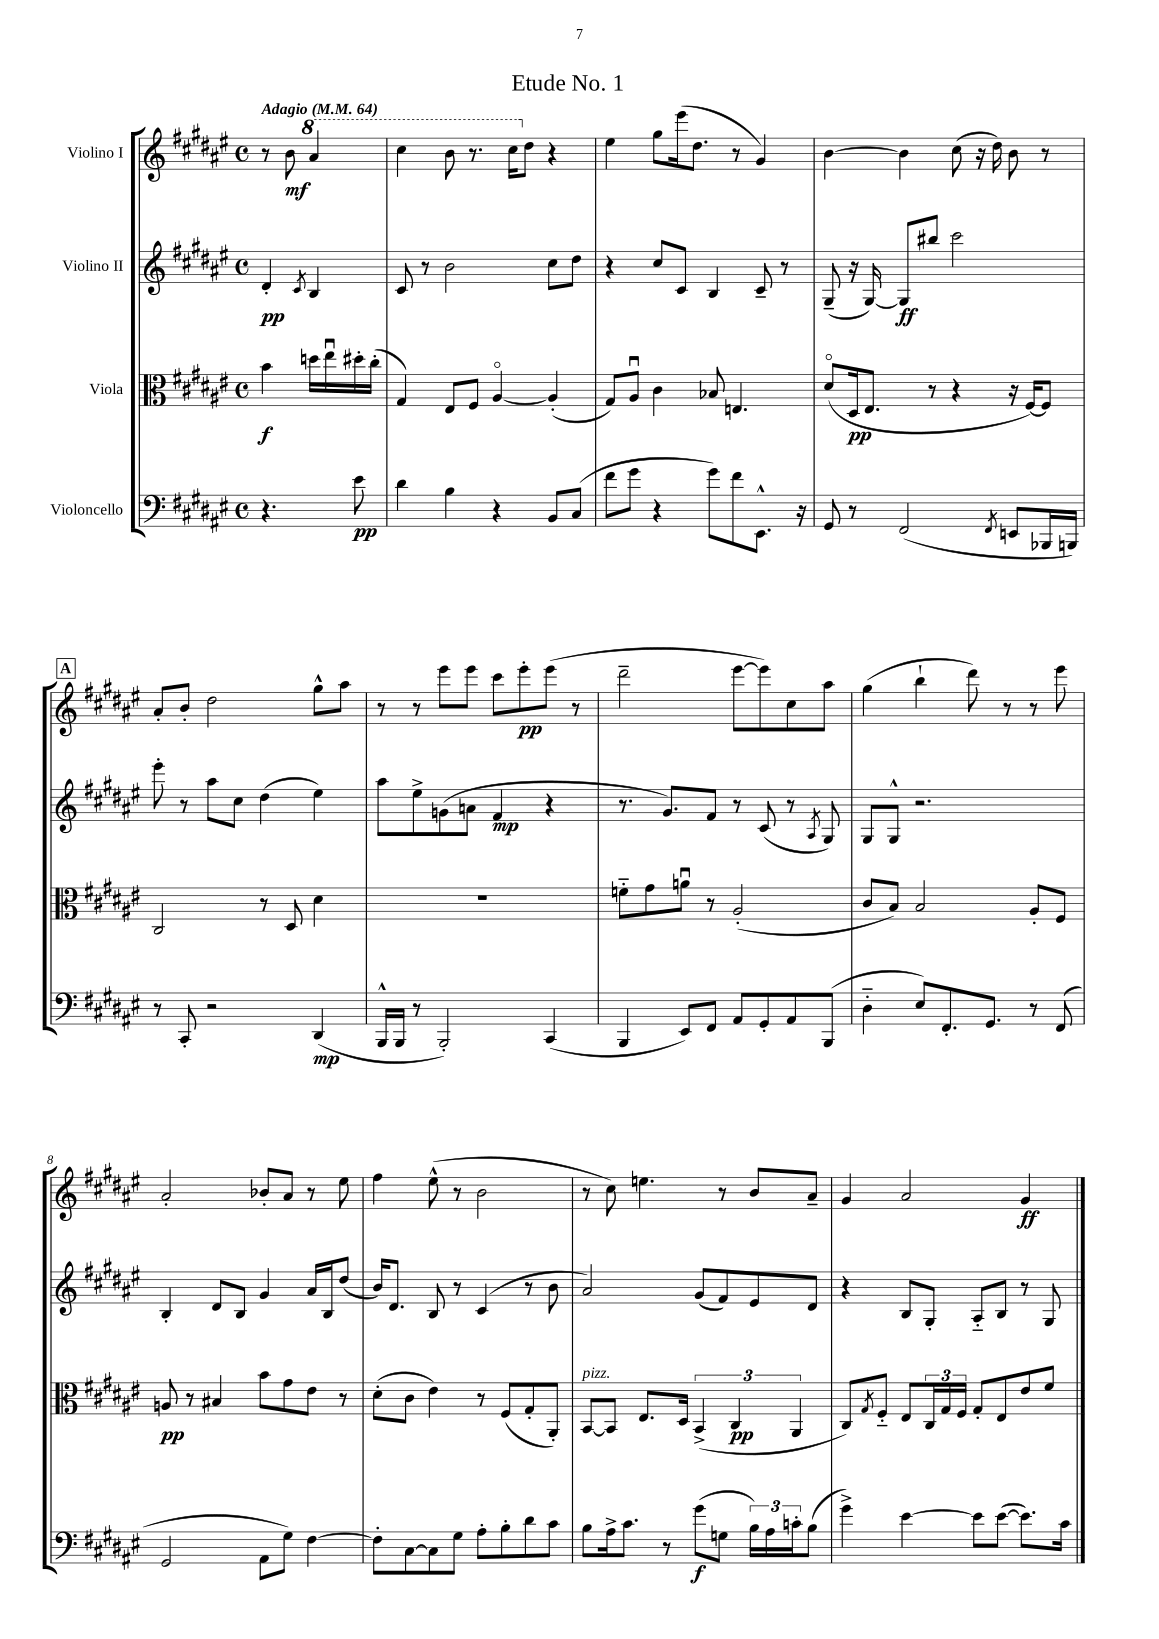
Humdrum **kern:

**kern	**dynam	**kern	**dynam	**kern	**dynam	**kern	**dynam
*part4	*part4	*part3	*part3	*part2	*part2	*part1	*part1
*staff4	*staff4	*staff3	*staff3	*staff2	*staff2	*staff1	*staff1
*I"Violoncello	*	*I"Viola	*	*I"Violino II	*	*I"Violino I	*
*clefF4	*	*clefC3	*	*clefG2	*	*clefG2	*
*k[f#c#g#d#a#e#]	*	*k[f#c#g#d#a#e#]	*	*k[f#c#g#d#a#e#]	*	*k[f#c#g#d#a#e#]	*
*M4/4	*	*M4/4	*	*M4/4	*	*M4/4	*
*met(c)	*	*met(c)	*	*met(c)	*	*met(c)	*
*MM64	*	*MM64	*	*MM64	*	*MM64	*
=	=	=	=	=	=	=	=
!	!	!	!	!	!	!LO:TX:a:B:t=Adagio	!
4.r	.	4b\	f	4d#'/	pp	8r	.
.	.	.	.	.	.	8b\	mf
.	.	.	.	8qc#/	.	.	.
*	*	*	*	*	*	*8va	*
.	.	16ddn\LL	.	4B/	.	4aa#/	.
.	.	16ee#u\	.	.	.	.	.
8e#\	pp	16dd#X'\	.	.	.	.	.
.	.	(16cc#'\JJ	.	.	.	.	.
=1	=1	=1	=1	=1	=1	=1	=1
4d#\	.	4G#/)	.	8c#/	.	4ccc#\	.
.	.	.	.	8r	.	.	.
4B\	.	8E#/L	.	2b\	.	8bb\	.
.	.	8F#/J	.	.	.	8.r	.
4r	.	[4A#/	.	.	.	.	.
.	.	.	.	.	.	16ccc#\KL	.
*	*	*	*	*	*	*X8va	*
.	.	.	.	.	.	8dd#\J	.
8BB/L	.	(4A#'/]	.	8cc#\L	.	4r	.
(8C#/J	.	.	.	8dd#\J	.	.	.
=2	=2	=2	=2	=2	=2	=2	=2
8f#\L	.	8G#/L)	.	4r	.	4ee#\	.
8g#\J	.	8A#u/J	.	.	.	.	.
4r	.	4c#\	.	8cc#/L	.	8gg#\L	.
.	.	.	.	8c#/J	.	(16eee#\k	.
.	.	.	.	.	.	8.dd#\J	.
8g#\L)	.	8B-X/	.	4B/	.	.	.
8f#\	.	4.En/	.	.	.	8r	.
8.EE#^^\J	.	.	.	8c#~/	.	4g#/)	.
.	.	.	.	8r	.	.	.
16r	.	.	.	.	.	.	.
=3	=3	=3	=3	=3	=3	=3	=3
8GG#/	.	(8d#/L	.	(8G#~/	.	[4b\	.
8r	.	16D#/k	pp	16r	.	.	.
.	.	8.E#/J	.	[16G#/)	.	.	.
(2FF#/	.	.	.	8G#/L]	ff	4b\]	.
.	.	8r	.	8bb#X/J	.	.	.
.	.	4r	.	2ccc#\	.	(8cc#\	.
.	.	.	.	.	.	16r	.
.	.	.	.	.	.	16dd#\)	.
8qFF#/	.	.	.	.	.	.	.
8EEn/L	.	16r	.	.	.	8b\	.
.	.	[16F#/KL)	.	.	.	.	.
16BBB-X/L	.	8F#/J]	.	.	.	8r	.
16BBBn/JJ)	.	.	.	.	.	.	.
!!LO:LB:g=z
!!LO:REH:place=s1:t=A
=4	=4	=4	=4	=4	=4	=4	=4
8r	.	2C#/	.	8eee#'\	.	8a#'/L	.
8CC#'/	.	.	.	8r	.	8b'/J	.
2r	.	.	.	8aa#\L	.	2dd#\	.
.	.	.	.	8cc#\J	.	.	.
.	.	8r	.	(4dd#\	.	.	.
.	.	8D#/	.	.	.	.	.
(4DD#/	mp	4d#\	.	4ee#\)	.	8gg#^^\L	.
.	.	.	.	.	.	8aa#\J	.
=5	=5	=5	=5	=5	=5	=5	=5
16BBB^^/LL	.	1r	.	8aa#\L	.	8r	.
16BBB/JJ	.	.	.	.	.	.	.
8r	.	.	.	8ee#^\	.	8r	.
2BBB'/)	.	.	.	(8gn\	.	8eee#\L	.
.	.	.	.	8an\J	.	8eee#\J	.
.	.	.	.	4f#/	mp	8ccc#\L	.
.	.	.	.	.	.	8eee#'\	pp
(4CC#/	.	.	.	4r	.	(8eee#\J	.
.	.	.	.	.	.	8r	.
=6	=6	=6	=6	=6	=6	=6	=6
4BBB/	.	8fn\L	.	8.r	.	2ddd#~\	.
.	.	8g#\	.	.	.	.	.
.	.	.	.	8.g#/L)	.	.	.
8EE#/L)	.	8anu\J	.	.	.	.	.
8FF#/J	.	8r	.	8f#/J	.	.	.
8AA#/L	.	(2A#'/	.	8r	.	[8eee#\L	.
8GG#'/	.	.	.	(8c#/	.	8eee#\])	.
8AA#/	.	.	.	8r	.	8cc#\	.
.	.	.	.	8qA#/	.	.	.
(8BBB/J	.	.	.	8G#/)	.	8aa#\J	.
=7	=7	=7	=7	=7	=7	=7	=7
4D#\	.	8c#/L	.	8G#/L	.	(4gg#\	.
.	.	8B/J)	.	8G#^^/J	.	.	.
8E#/L)	.	2B/	.	2.r	.	4bb`\	.
8.FF#'/	.	.	.	.	.	.	.
.	.	.	.	.	.	8ddd#\)	.
8.GG#/J	.	.	.	.	.	.	.
.	.	.	.	.	.	8r	.
8r	.	8A#'/L	.	.	.	8r	.
(8FF#/	.	8F#/J	.	.	.	8eee#\	.
!!LO:LB:g=z
=8	=8	=8	=8	=8	=8	=8	=8
2GG#/	.	8An/	pp	4B'/	.	2a#'/	.
.	.	8r	.	.	.	.	.
.	.	4B#X/	.	8d#/L	.	.	.
.	.	.	.	8B/J	.	.	.
8AA#\L	.	8b\L	.	4g#/	.	8b-X'/L	.
8G#\J)	.	8g#\	.	.	.	8a#/J	.
[4F#\	.	8e#\J	.	16a#/LL	.	8r	.
.	.	.	.	16B/J	.	.	.
.	.	8r	.	(8dd#/J	.	8ee#\	.
=9	=9	=9	=9	=9	=9	=9	=9
8F#'\L]	.	(8d#'\L	.	16b/KL)	.	4ff#\	.
.	.	.	.	8.d#/J	.	.	.
[8C#\	.	8c#\J	.	.	.	.	.
8C#\]	.	4e#\)	.	8B/	.	(8ee#^^\	.
8G#\J	.	.	.	8r	.	8r	.
8A#'\L	.	8r	.	(4c#/	.	2b\	.
8B'\	.	(8F#/L	.	.	.	.	.
8d#\	.	8G#'/	.	8r	.	.	.
8c#\J	.	8AA#'/J)	.	8b\	.	.	.
=10	=10	=10	=10	=10	=10	=10	=10
!	!	!LO:TX:a:i:t=pizz.	!	!	!	!	!
8B\L	.	[8BB/L	.	2a#/)	.	8r	.
16A#^\k	.	8BB/J]	.	.	.	8cc#\)	.
8.c#\J	.	.	.	.	.	.	.
.	.	8.E#/L	.	.	.	4.een\	.
8r	.	.	.	.	.	.	.
.	.	16D#/Jk	.	.	.	.	.
(8g#\L	f	(6BB^/	.	(8g#/L	.	.	.
8Gn\J	.	.	.	8f#/)	.	8r	.
.	.	6C#/	pp	.	.	.	.
24B\LL)	.	.	.	8e#/	.	8b/L	.
24A#\	.	.	.	.	.	.	.
24cn'\J	.	6AA#/	.	.	.	.	.
(8B\J	.	.	.	8d#/J	.	8a#~/J	.
=11	=11	=11	=11	=11	=11	=11	=11
4g#^\)	.	8C#/L)	.	4r	.	4g#/	.
.	.	8qG#/	.	.	.	.	.
.	.	8F#/J	.	.	.	.	.
[4e#\	.	8E#/L	.	8B/L	.	2a#/	.
.	.	24C#/L	.	8G#'/J	.	.	.
.	.	24G#/	.	.	.	.	.
.	.	24F#/JJ	.	.	.	.	.
8e#\L]	.	8G#'/L	.	8A#/L	.	.	.
([8e#\J	.	8E#/	.	8B/J	.	.	.
8.e#\L])	.	8e#/	.	8r	.	4g#/	ff
.	.	8f#/J	.	8G#/	.	.	.
16c#\Jk	.	.	.	.	.	.	.
==	==	==	==	==	==	==	==
*-	*-	*-	*-	*-	*-	*-	*-
